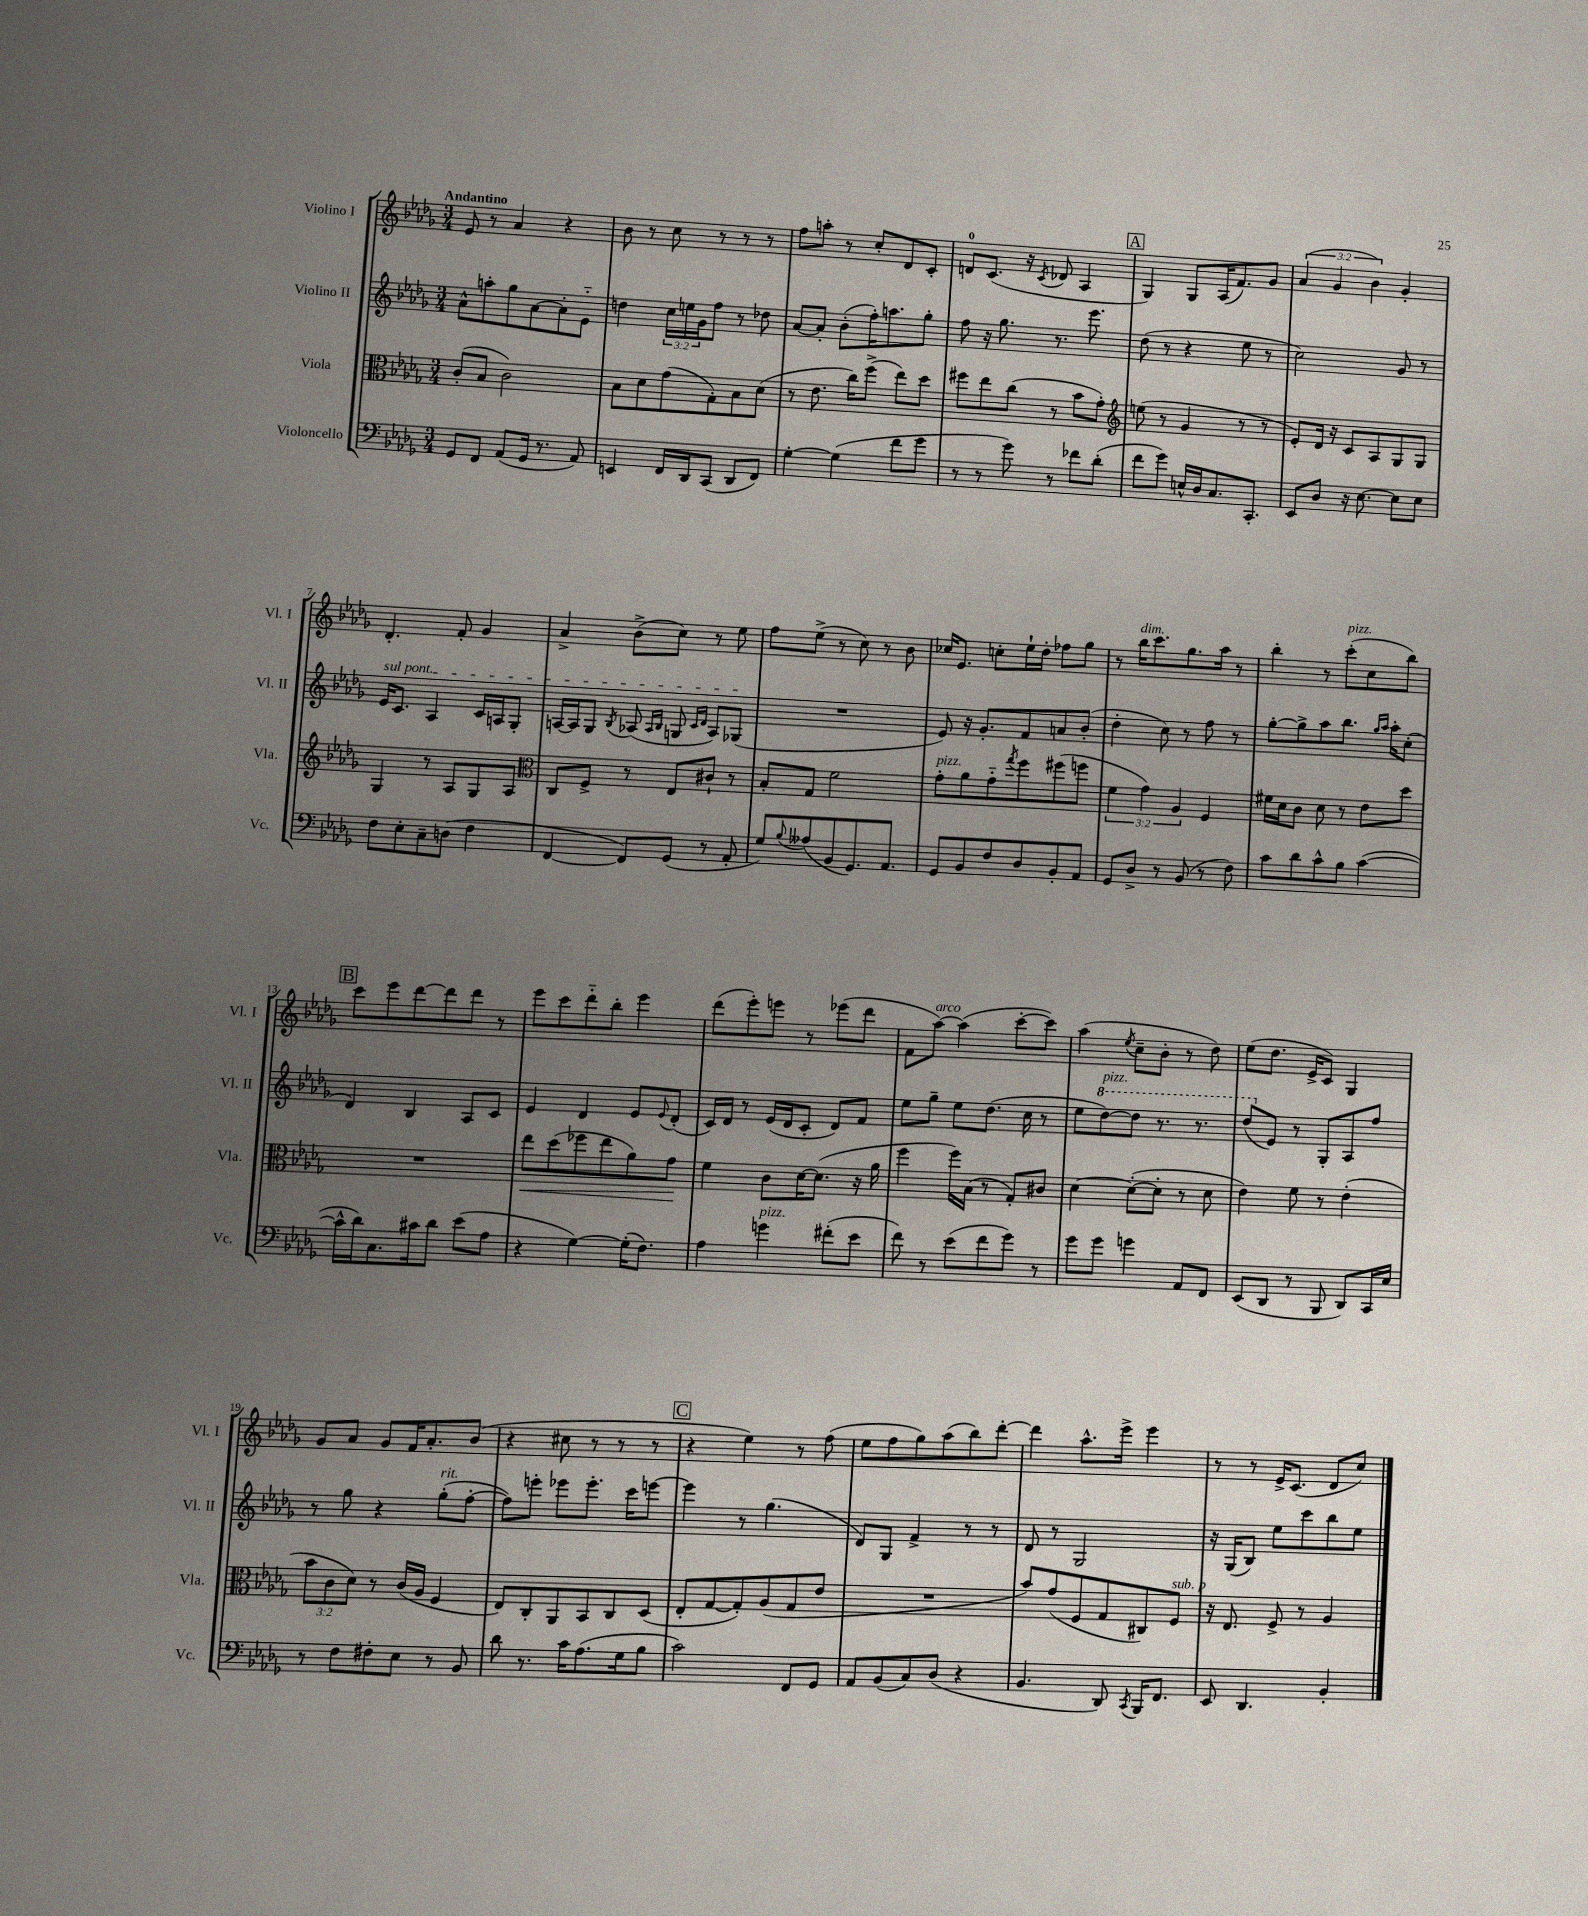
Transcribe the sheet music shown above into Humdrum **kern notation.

**kern	**kern	**dynam	**kern	**kern
*part4	*part3	*part3	*part2	*part1
*staff4	*staff3	*staff3	*staff2	*staff1
*I"Violoncello	*I"Viola	*	*I"Violino II	*I"Violino I
*I'Vc.	*I'Vla.	*	*I'Vl. II	*I'Vl. I
*clefF4	*clefC3	*	*clefG2	*clefG2
*k[b-e-a-d-g-]	*k[b-e-a-d-g-]	*	*k[b-e-a-d-g-]	*k[b-e-a-d-g-]
*M3/4	*M3/4	*	*M3/4	*M3/4
=1	=1	=1	=1	=1
!	!	!	!	!LO:TX:a:B:t=Andantino
8GG-/L	(8c'/L	.	8a-^^\L	8e-/
8FF/J	8B-/J	.	8aan'\	8r
(8AA-/L	2c\)	.	8gg-\	4a-/
16GG-/Jk	.	.	[8a-\	.
8.r	.	.	.	.
.	.	.	8a-'\]	4r
8AA-/)	.	.	8e-\J	.
=2	=2	=2	=2	=2
4EEn/	8B-\L	.	4ddn\	8b-\
.	8d-\	.	.	8r
16FF/LL	(8g-\	.	24cc\LL	8cc\
.	.	.	24een\	.
16DD-/J	.	.	.	.
.	.	.	24g-\J	.
(8CC/J	8G-'\)	.	8ff\J	8r
8DD-/L	8B-\	.	8r	8r
8FF/J)	(8d-\J	.	8dd-X\	8r
=3	=3	=3	=3	=3
[4G-'\	8r	.	[8a-/L	8ff\L
.	8.e-\	.	8a-'/J]	8aan'\J
(4G-\]	.	.	(8b-'\L	8r
.	16cc\KL)	.	.	.
.	(8ff^\J	.	16ff'\K)	8cc'/L
.	.	.	8.aan\	.
8f\L	8ee-\L)	.	.	8d-/
8g-\J	8dd-\J	.	8gg-'\J	8c'/J
=4	=4	=4	=4	=4
8r	8ff#X\L	.	8ff\	8dn/L
8r	8ee-\	.	16r	(8.c/J
.	.	.	8.gg-\	.
8g-\)	(8cc\J	.	.	.
.	.	.	.	16r
.	.	.	.	8qc/
8r	8r	.	8.r	8d-X/
8f-X\L	8b-\L	.	.	4A-/
.	.	.	8.eee-\	.
(8d-'\J	8g-'\J)	.	.	.
!!LO:REH:place=s1:t=A
=5	=5	=5	=5	=5
*	*clefG2	*	*	*
8f\L	(8een\	.	(8dd-\	4G-/)
8g-\J)	8r	.	8r	.
16En^^/LL	4g-/	.	4r	8G-/L
16D-/J	.	.	.	.
8.C/	.	.	.	(16A-/K
.	.	.	.	8.f/)
.	8r	.	8ee-\	.
8.CC'/J	.	.	.	.
.	8r	.	8r	8g-/J
=6	=6	=6	=6	=6
8EE-/L	8e-'/L)	.	2cc\)	(6a-/
8D-/J	16d-/Jk	.	.	.
.	.	.	.	6g-/
.	16r	.	.	.
16r	8c/L	.	.	.
[8.E-\	.	.	.	.
.	.	.	.	6b-\)
.	8A-/	.	.	.
8E-\L]	8G-/	.	8g-/	4g-'/
8E-\J	8G-/J	.	8r	.
!!LO:LB:g=z
=7	=7	=7	=7	=7
!	!	!	!LO:TX:a:i:t=sul pont.	!
8F\L	4G-/	.	16e-/KL	4.d-'/
.	.	.	8.c/J	.
8E-'\	.	.	.	.
8C~\	8r	.	4A-/	.
(8Dn\J	8A-/L	.	.	8f'/
4F\	8G-/	.	16c/LL	4g-/
.	.	.	16An/J	.
.	8A-/J	.	8G-'/J	.
=8	=8	=8	=8	=8
*	*clefC3	*	*	*
[4FF/	8C/L	.	[16An/LL	4a-^/
.	.	.	16A/J]	.
.	8F^/J	.	8G-/J	.
.	.	.	8qB-/	.
8FF/L])	8r	.	(8A-X/	(8b-^\L
.	.	.	16qqA-/LL	.
.	.	.	16qqB-/JJ	.
(8GG-/J	8E-/L	.	8Gn/	8cc\J)
.	.	.	16qqc/LL	.
.	.	.	16qqd-/JJ	.
8r	8c#X`/J	.	8A-/L)	8r
8AA-'/	8r	.	(8G-X/J	8ee-\
=9	=9	=9	=9	=9
8G-/L)	8B-'/L	.	2.r	8ff\L
8qqB-/	.	.	.	.
(8A--X/	8G-/J	.	.	(8ee-^\J
8BB-/	2f\	.	.	8r
8.GG-/)	.	.	.	8cc\)
.	.	.	.	8r
8.AA-/J	.	.	.	.
.	.	.	.	8b-\
=10	=10	=10	=10	=10
!	!LO:TX:a:i:t=pizz.	!	!	!
8GG-/L	8g-'\L	.	8e-/)	16cc-X/KL
.	.	.	.	8.e-/J
8BB-/	8a-\	.	16r	.
.	.	.	8.g-'/L	.
8F/	8g-\	.	.	8ccn'\L
.	8qgg-/	.	.	.
8D-/	8ff\	.	8f/	16ee-`\L
.	.	.	.	16dd-'\JJ
8BB-'/	(8ff#X\	.	8an/	8ff-X\L
8AA-/J	8ffn\J	.	(8b-'/J	8gg-\J
=11	=11	=11	=11	=11
8GG-/L	6f\	.	4dd-'\	8r
!	!	!	!	!LO:TX:a:i:t=dim.
8D-^/J	.	.	.	16bb-\KL
.	6g-\)	.	.	.
.	.	.	.	8.ccc\
8r	.	.	8cc\)	.
.	6A-/	.	.	.
(8BB-/	.	.	8r	8.gg-\
8r	4F/	.	8ff\	.
.	.	.	.	16aa-\Jk
8F\)	.	.	8r	8r
=12	=12	=12	=12	=12
8c\L	16f#X\LL	.	[8gg-'\L	4bb-'\
.	16d-\J	.	.	.
8d-\	8c\J	.	8gg-^\]	.
8c^^\	8d-\	.	8aa-\	8r
!	!	!	!	!LO:TX:a:i:t=pizz.
8B-\J	8r	.	8.bb-\J	(8ccc'\L
([4c\	8e-\L	.	.	8cc\
.	.	.	16qqgg-/LL	.
.	.	.	16qqaa-/JJ	.
.	.	.	16aa-'\KL	.
.	8dd-\J	.	(8cc'\J	8bb-\J)
!!LO:LB:g=z
!!LO:REH:place=s1:t=B
=13	=13	=13	=13	=13
16c^^\LL]	2.r	.	4d-/)	8ccc\L
16d-\J)	.	.	.	.
8.C\	.	.	.	8eee-\
.	.	.	4B-/	[8ddd-\
16c#X\k	.	.	.	.
8d-\J	.	.	.	8ddd-\]
(8e-\L	.	.	8A-/L	8ddd-\J
8A-\J	.	.	8c/J	8r
=14	=14	=14	=14	=14
!	!	!LO:HP:b	!	!
4r	8ee-\L	<	4e-/	8eee-\L
.	(8dd-\	.	.	8ccc\
[4G-\)	8ff-X\	.	4d-/	8ddd-\
.	8ee-\	.	.	8bb-'\J
(16G-'\KL]	8a-\)	.	8e-/L	4eee-\
8.F\J)	.	.	.	.
.	.	.	8qqe-/	.
.	8g-\J	.	(8d-'/J	.
.	.	[	.	.
=15	=15	=15	=15	=15
4A-\	4f\	.	16c/LL)	(8ddd-\L
.	.	.	16d-/JJ	.
.	.	.	8r	8eee-'\)
!LO:TX:a:i:t=pizz.	!	!	!	!
4gn\	8c\L	.	(16e-/LL	8eeen\J
.	.	.	16d-/J	.
.	[16d-\K	.	8c'/J	8r
.	(8.d-\J]	.	.	.
(8f#X'\L	.	.	8d-/L)	(8eee-X\L
8e-\J	16r	.	8f/J	8ddd-\J
.	16a-\	.	.	.
=16	=16	=16	=16	=16
8f\)	4ff\	.	8ee-\L	8f\L
!	!	!	!	!LO:TX:a:i:t=arco
8r	.	.	8gg-~\J	[8aa-\J)
(8e-\L	16ff\LL)	.	8ee-\L	(4aa-\]
.	(16B-\JJ	.	.	.
8f\	8r	.	(8.dd-\J	.
8g-\J)	8G-'/L)	.	.	[8ccc'\L
.	.	.	16cc\	.
8r	8c#X/J	.	8r	8ccc\J])
=17	=17	=17	=17	=17
8g-\L	[4d-\	.	8ee-\L	(4aa-\
*	*	*	*8va	*
!	!	!	!LO:TX:a:i:t=pizz.	!
8g-\J	.	.	[8ddd-\)	.
.	.	.	.	8qee-/
4gn\	(8d-'\L_	.	8ddd-\J]	8cc~\L
.	8d-'\J]	.	8.r	8b-'\J
8AA-/L	8r	.	.	8r
.	.	.	8.r	.
8FF/J	8d-\	.	.	8dd-\)
=18	=18	=18	=18	=18
(8EE-/L	4e-\)	.	(8ddd-/L	(8ee-\L
*	*	*	*X8va	*
8DD-/J	.	.	8e-/J)	8.dd-\J
8r	8f\	.	8r	.
.	.	.	.	16e-^/KL
8BBB-/	8r	.	8G-'/L	8c/J)
8DD-/L)	(4e-'\	.	8A-/	4G-/
16CC/L	.	.	8ff/J	.
16E-/JJ	.	.	.	.
!!LO:LB:g=z
=19	=19	=19	=19	=19
8r	12b-\L	.	8r	8g-/L
.	12c\	.	.	.
8F\L	.	.	8gg-\	8a-/J
.	12d-\J)	.	.	.
8F#X'\	8r	.	4r	8g-/L
8E-\J	(16c/LL	.	.	16f/K
.	16A-/JJ	.	.	8.a-'/
!	!	!	!LO:TX:a:i:t=rit.	!
8r	4F/	.	(8gg-'\L	.
8BB-/	.	.	[8ff'\J	(8b-/J
=20	=20	=20	=20	=20
8d-\	8E-/L)	.	8ff\L])	4r
8.r	8C'/	.	8eeen'\J	.
.	8AA-/	.	8eee-X\L	8cc#X\
16c\KL	.	.	.	.
(8.A-\	8BB-/	.	8.eee-'\J	8r
.	8C/	.	.	8r
16G-\k	.	.	16ccc\KL	.
8B-\J	(8D-/J	.	[8eeen\J	8r
!!LO:REH:place=s1:t=C
=21	=21	=21	=21	=21
2c\)	8E-'/L	.	4eee\]	4r
.	[8G-/	.	.	.
.	8G-'/])	.	8r	4ee-\)
.	(8A-/	.	(4.gg-\	.
8FF/L	8G-/	.	.	8r
8GG-/J	8e-/J	.	.	(8ff\
=22	=22	=22	=22	=22
8AA-/L	2.r	.	8d-/L)	8ee-\L
(8BB-/	.	.	8G-/J	8ff\
8C/)	.	.	4f^/	8gg-\)
(8D-/J	.	.	.	(8aa-\
4r	.	.	8r	8bb-\)
.	.	.	8r	[8ddd-'\J
=23	=23	=23	=23	=23
4.BB-/	8b-/L)	.	8d-/	4ddd-\]
.	(8g-/	.	8r	.
.	8F/	.	2G-/	8.aa-^^\L
8DD-/)	8G-/	.	.	.
.	.	.	.	16eee-^\Jk
8qCC/	.	.	.	.
16BBB-/KL	8C#X/)	.	.	4eee-\
8.FF/J	.	.	.	.
!	!LO:TX:a:i:t=sub. p	!	!	!
.	8F/J	.	.	.
=24	=24	=24	=24	=24
8EE-/	16r	.	16r	8r
.	8.E-/	.	(16G-/KL	.
4.DD-/	.	.	8B-/J)	8r
.	8F^/	.	8ee-\L	16e-^/KL
.	.	.	.	(8.c/J
.	8r	.	8ccc\	.
4BB-'/	4A-/	.	8bb-\	8d-/L
.	.	.	8ee-\J	8cc/J)
==	==	==	==	==
*-	*-	*-	*-	*-
